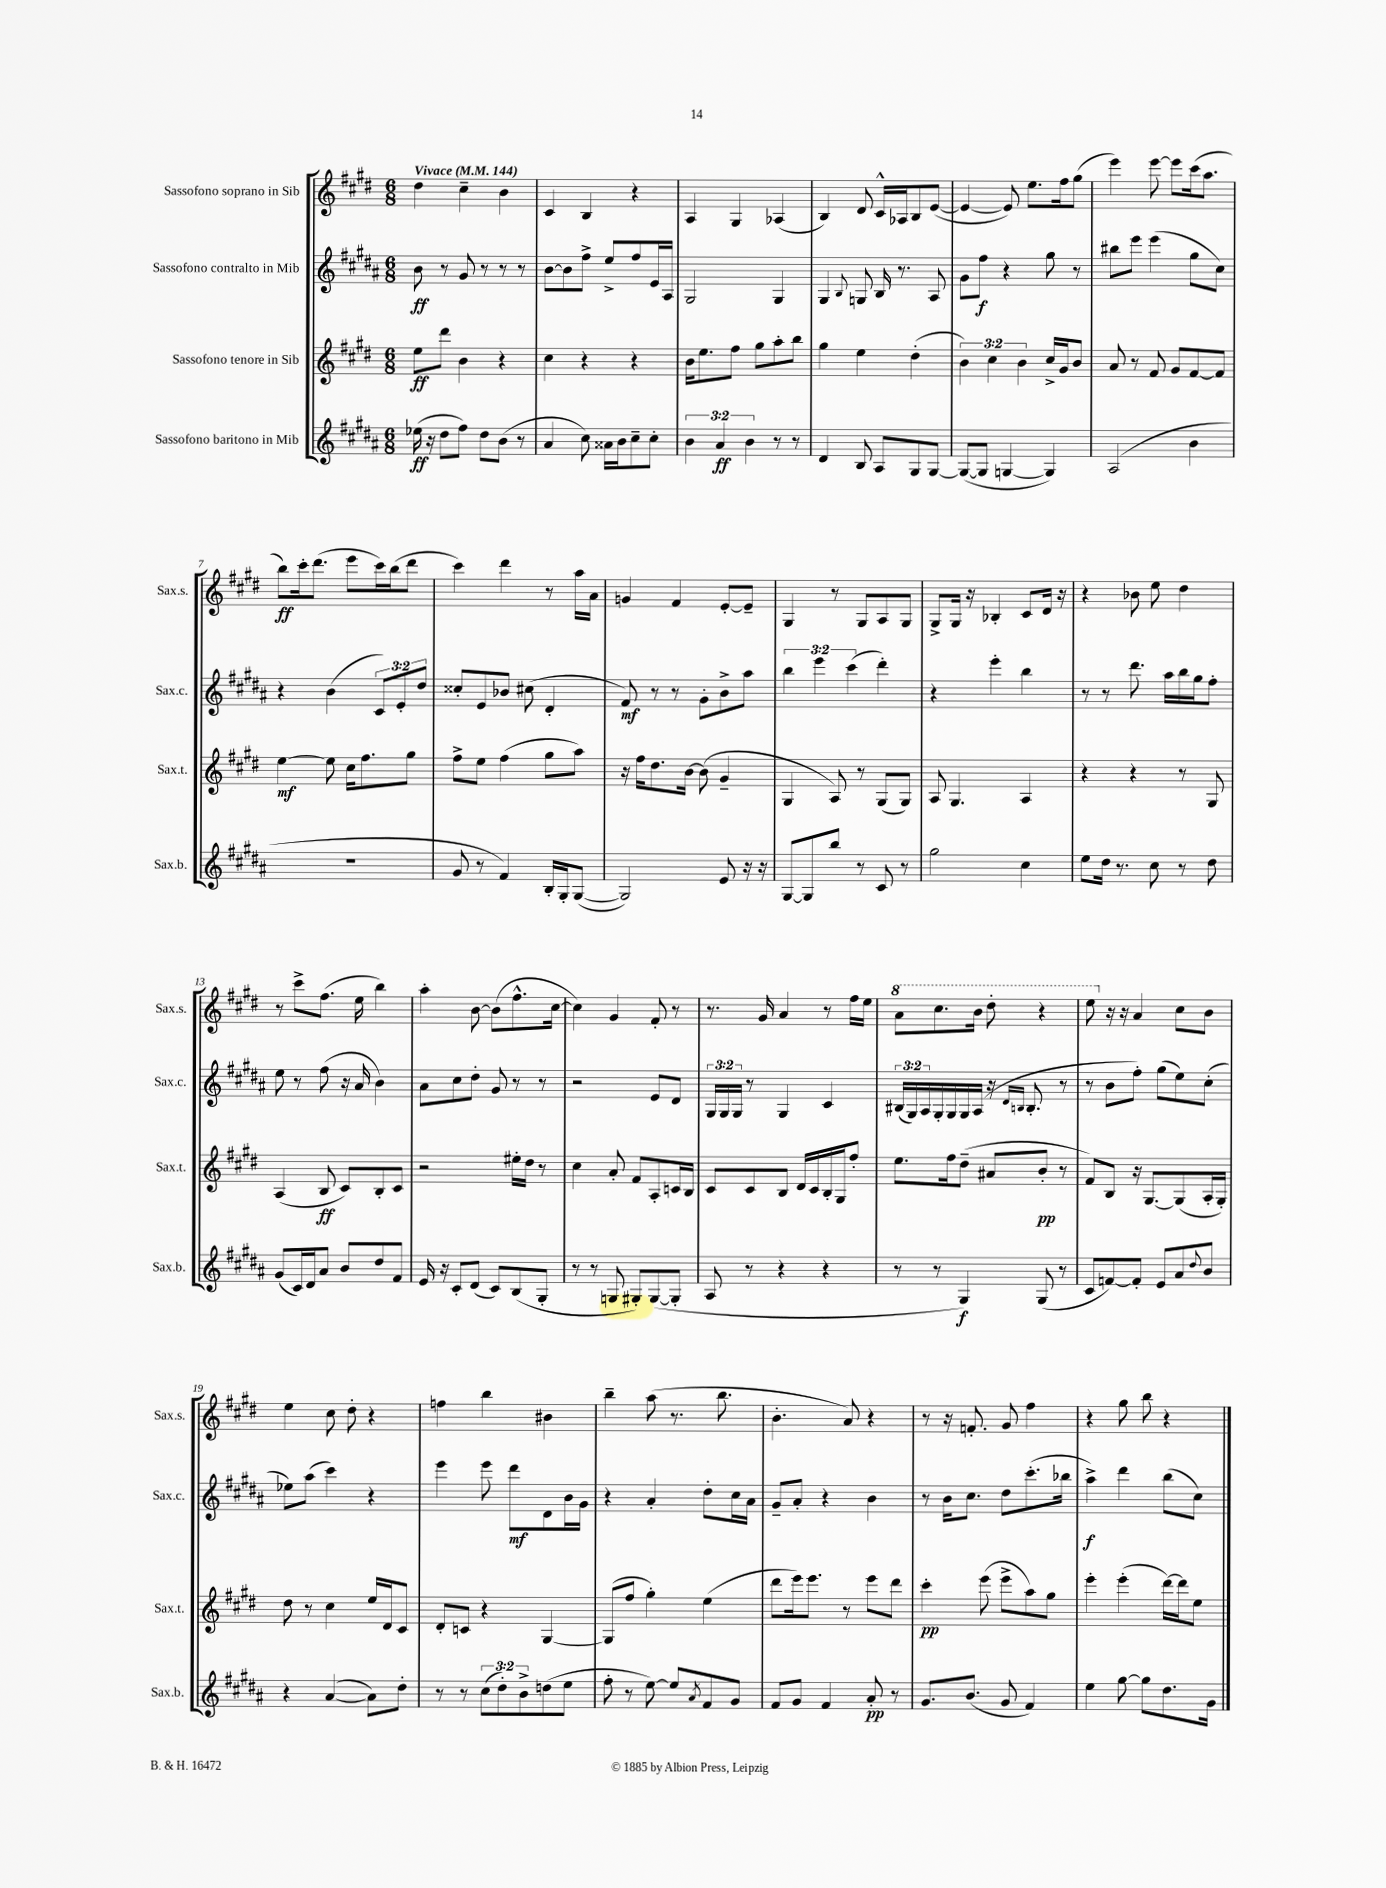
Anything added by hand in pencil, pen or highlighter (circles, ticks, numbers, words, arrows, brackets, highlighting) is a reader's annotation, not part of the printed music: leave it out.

**kern	**kern	**kern	**kern
*staff4	*staff3	*staff2	*staff1
*clefG2	*clefG2	*clefG2	*clefG2
*k[f#c#g#d#a#]	*k[f#c#g#d#]	*k[f#c#g#d#a#]	*k[f#c#g#d#]
*M6/8	*M6/8	*M6/8	*M6/8
*MM144	*MM144	*MM144	*MM144
(16ee-	8ee	8b	4dd#
16r	.	.	.
8dd#	8ddd#	8r	.
8ff#)	4b	8g#	4cc#~
8dd#	.	8r	.
(8b	4r	8r	4b
8r	.	8r	.
=	=	=	=
4a#	4cc#	[8b	4c#
.	.	8b]	.
8cc#)	4r	8ff#^	4B
16a##	.	8ee^	.
16b	.	.	.
8cc#~	4r	8ff#	4r
8cc#'	.	16e	.
.	.	16A#	.
=	=	=	=
6b	16b	2G#	4A
.	8.ee	.	.
6a#	.	.	.
.	8ff#	.	4G#
6b	.	.	.
.	8gg#	.	.
8r	8aa'	4G#	(4A-
8r	8bb	.	.
=	=	=	=
4d#	4gg#	4G#	4B)
.	.	8qqB	.
8B	4ee	8G	8d#
8A#	.	16B	16c#^^
.	.	8.r	16A-
8G#	(4dd#'	.	8B
[8G#	.	8A#	([8e
=	=	=	=
(8G#_	6b)	8g#	4e_
8G#]	.	8ff#	.
.	6cc#	.	.
[4G	.	4r	8e])
.	6b	.	.
.	.	.	8.ee
4G])	16cc#^	8gg#	.
.	16g#	.	16ff#
.	8b	8r	(8gg#
=	=	=	=
(2A#	8a	8bb#	4eee)
.	8r	8eee	.
.	8f#	(4eee	[8eee
.	8g#	.	8eee]
4b	[8f#	8gg#	(16ccc#
.	.	.	8.aa
.	8f#]	8cc#)	.
=	=	=	=
2.r	[4ee	4r	8bb)
.	.	.	16ccc#'
.	.	.	(8.ddd#
.	8ee]	(4b	.
.	16cc#	.	8eee
.	8.ff#	.	.
.	.	12c#)	16ccc#)
.	.	.	(16bb
.	.	12e'	.
.	8gg#	.	8ddd#
.	.	12dd#	.
=	=	=	=
8g#	8ff#^	8cc##'	4ccc#)
8r	8ee	8e	.
4f#)	(4ff#	8b-	4ddd#
.	.	(8cc#	.
16B'	8gg#	4d#'	8r
16G#'	.	.	.
([8G#	8aa)	.	16aa
.	.	.	16a
=	=	=	=
2G#])	16r	8f#)	4g
.	16ff#	.	.
.	8.dd#	8r	.
.	.	8r	4f#
.	[16b	.	.
.	(8b]	8g#'	.
8e	4g#~	8b^	[8e'
16r	.	8aa#	8e~]
16r	.	.	.
=	=	=	=
[8G#	4G#	6bb	4G#
8G#]	.	.	.
.	.	6eee	.
8bb	8A)	.	8r
.	.	(6ccc#	.
8r	8r	.	8G#
8c#	(8G#	4ddd#')	8A
8r	8G#)	.	8G#
=	=	=	=
2gg#	8A	4r	8G#^
.	4.G#	.	16G#
.	.	.	16r
.	.	4eee'	4B-'
4cc#	4A	4bb	8c#
.	.	.	16d#
.	.	.	16r
=	=	=	=
8ee	4r	8r	4r
16dd#	.	8r	.
8.r	.	.	.
.	4r	8.ddd#	8b-
8cc#	.	.	8ee
.	.	16aa#	.
8r	8r	16bb	4dd#
.	.	16gg#	.
8dd#	8G#	8ff#'	.
=	=	=	=
(8g#	(4A	8ee	8r
16c#)	.	8r	8ccc#^
16d#	.	.	.
8a#	8B	(8ff#	(8.ff#
8b	8c#)	16r	.
.	.	16a#	16ee
8dd#	8B'	4b)	4bb)
8f#	8c#	.	.
=	=	=	=
16e	2r	8a#	4aa'
16r	.	.	.
8c#'	.	8cc#	.
(8d#	.	8dd#'	[8b
8c#)	.	8g#	(8b]
(8B	16ee#'	8r	8.ff#^^
.	16dd#	.	.
8G#'	8r	8r	.
.	.	.	[16cc#
=	=	=	=
8r	4cc#	2r	4cc#])
8r	.	.	.
8G	8a'	.	4g#
8G#')	8f#	.	.
([8G#	8A'	8e	8f#'
8G#']	16c	8d#	8r
.	16B	.	.
=	=	=	=
8A#	8c#	24G#	8.r
.	.	24G#	.
.	.	24G#	.
8r	8c#	8r	.
.	.	.	16g#
4r	8B	4G#	4a
.	16d#	.	.
.	16c#	.	.
4r	16B'	4c#	8r
.	16G#	.	.
.	8ff#'	.	16ff#
.	.	.	16ee
=	=	=	=
8r	8.ee	(24B#	8aa
.	.	24G#)	.
.	.	24A#	.
8r	.	16G#'	8.ccc#
.	16ff#	16G#	.
4G#)	(8dd#~	16G#	.
.	.	(16A#	16bb
.	8a#	16r	8ddd#'
.	.	16qqd#	.
.	.	16qqB	.
.	.	8.B'	.
(8G#	8b'	.	4r
8r	8r	8r	.
=	=	=	=
8c#	8f#)	8r	8eee
[8f)	8B	8b	16r
.	.	.	16r
8f']	16r	8ff#')	4a
.	[8.G#	.	.
8e	.	(8gg#	.
8a#	(8G#]	8ee)	8cc#
8qqdd#	.	.	.
8b	16A'	(8cc#'	8b
.	16G#')	.	.
=	=	=	=
4r	8dd#	8ee-)	4ee
.	8r	(8aa#	.
([4a#	4cc#	4ccc#)	8cc#
.	.	.	8dd#'
8a#])	16ee	4r	4r
.	16d#	.	.
8dd#'	8c#	.	.
=	=	=	=
8r	8d#'	4eee	4ff
8r	8c	.	.
(12cc#	4r	8eee	4bb
12dd#')	.	.	.
.	.	8ddd#	.
12b^	.	.	.
(8dd	[4G#	8d#	4b#
8ee	.	16b	.
.	.	16g#	.
=	=	=	=
8ff#'	(8G#]	4r	4bb~
8r	8ff#	.	.
[8ee)	4gg#')	4a#'	(8aa
8ee]	.	.	8.r
8qa#	.	.	.
8f#	(4ee	8dd#'	.
.	.	.	8.bb
8g#	.	16cc#	.
.	.	16a#	.
=	=	=	=
8f#	8ddd#	8g#~	4.b'
8g#	16eee)	8a#'	.
.	8.eee	.	.
4f#	.	4r	.
.	8r	.	8a)
8a#'	8eee	4b	4r
8r	8ddd#	.	.
=	=	=	=
8.g#	4ccc#'	8r	8r
.	.	16b	16r
(8.b	.	8.cc#	8.f'
.	(8eee	.	.
8g#	8eee^	8dd#	8g#
4f#)	8aa)	(8.ccc#'	4ff#
.	8gg#	.	.
.	.	16bb-	.
=	=	=	=
4ee	4eee'	4aa#^)	4r
[8gg#	(4eee'	4ddd#	8gg#
8gg#]	.	.	8bb
8.dd#	[16ddd#)	(8bb	4r
.	16ddd#]	.	.
.	8ee	8cc#)	.
16g#	.	.	.
==	==	==	==
*-	*-	*-	*-
